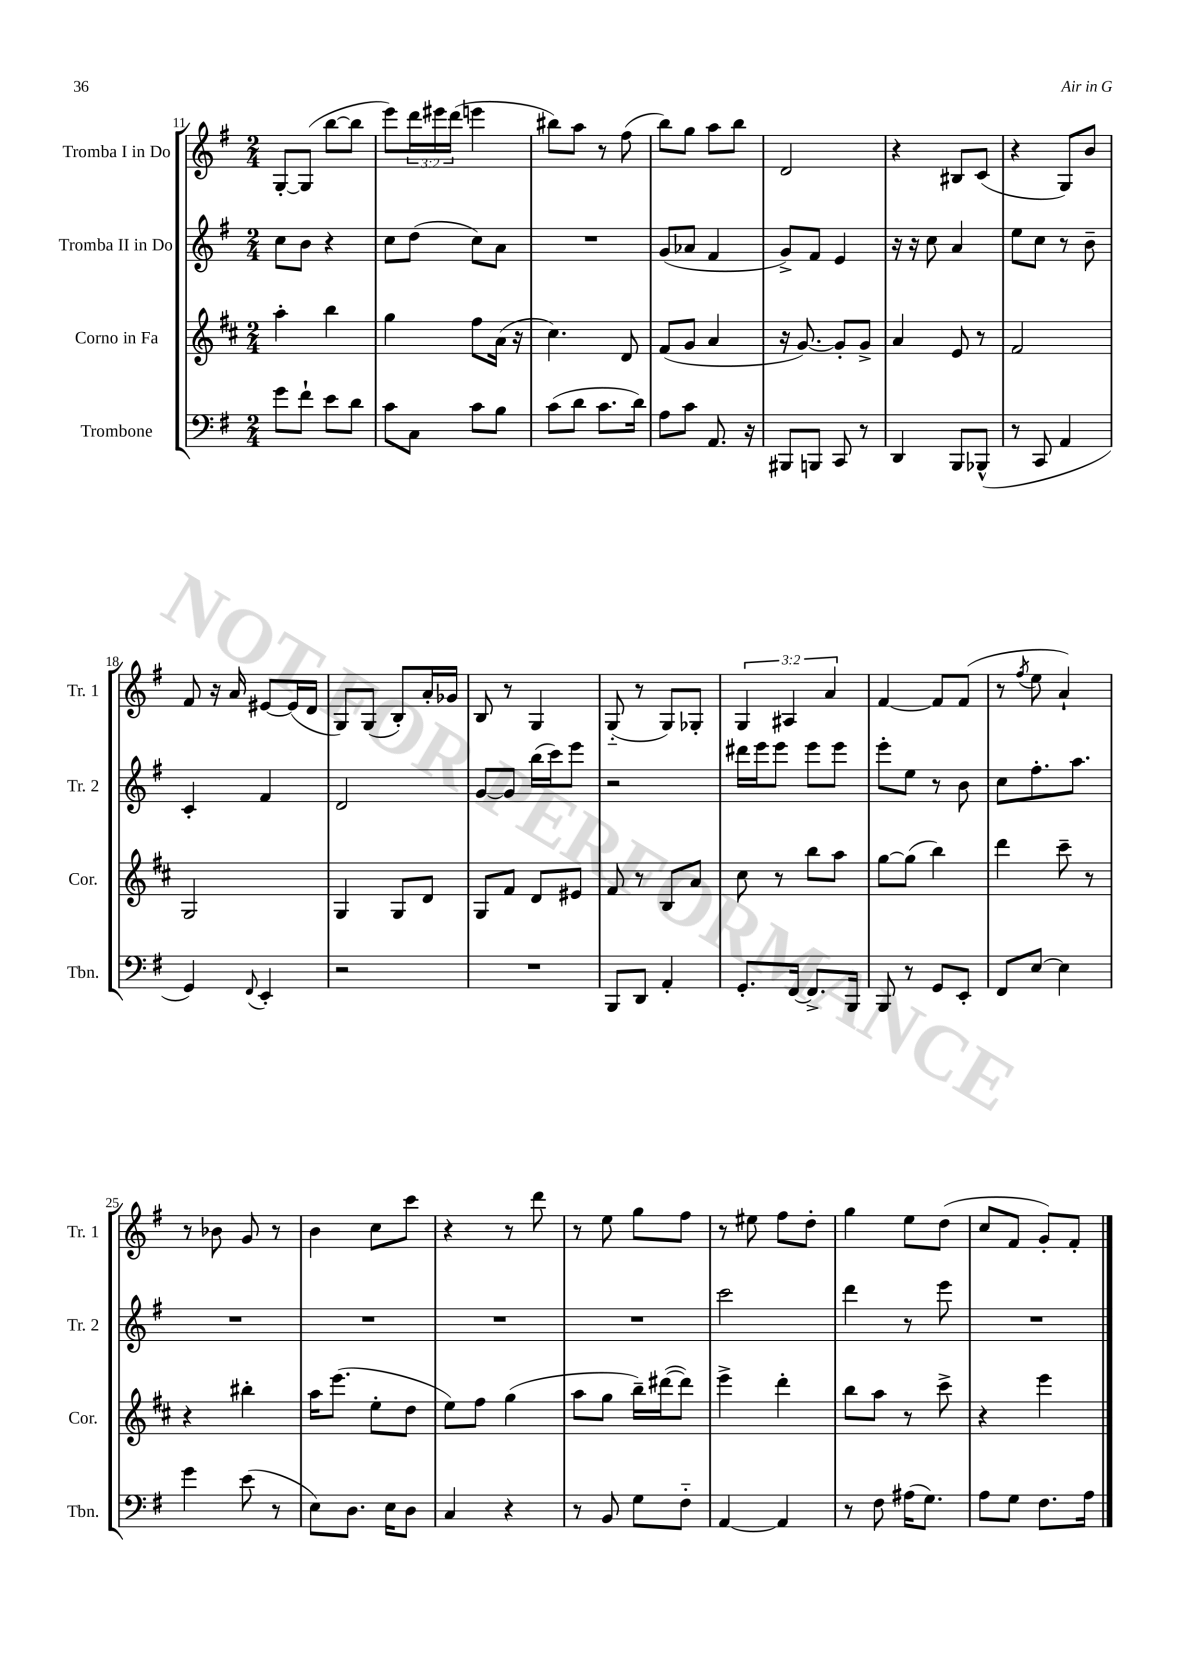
<<
\new StaffGroup <<
\new Staff = "s0" \with { instrumentName = "Tromba I in Do" shortInstrumentName = "Tr. 1" } {
    \clef treble \key g \major \numericTimeSignature \time 2/4 \override Staff.TupletNumber.text = #tuplet-number::calc-fraction-text
    g8~-. g8( b''8~ b''8 |
    e'''8) \tuplet 3/2 { d'''16 eis'''16 d'''16( } e'''4 |
    bis''8) a''8 r8 fis''8( |
    b''8) g''8 a''8 b''8 |
    d'2 |
    r4 bis8 c'8( |
    r4 g8) b'8 |
    fis'8 r16 a'16 eis'8~ eis'16( d'16 |
    g8) g8( b8-.) a'16-. ges'16 |
    b8 r8 g4 |
    g8-_( r8 g8) ges8-. |
    \tuplet 3/2 { g4 ais4 a'4 } |
    fis'4~ fis'8 fis'8( |
    r8 \acciaccatura { fis''8 } e''8 a'4-!) |
    r8 bes'8 g'8 r8 |
    b'4 c''8 c'''8 |
    r4 r8 d'''8 |
    r8 e''8 g''8 fis''8 |
    r8 eis''8 fis''8 d''8-. |
    g''4 e''8 d''8( |
    c''8 fis'8 g'8-.) fis'8-. \bar "|." |
}
\new Staff = "s1" \with { instrumentName = "Tromba II in Do" shortInstrumentName = "Tr. 2" } {
    \clef treble \key g \major \numericTimeSignature \time 2/4
    c''8 b'8 r4 |
    c''8 d''8( c''8) a'8 |
    R2 |
    g'8( aes'8 fis'4 |
    g'8->) fis'8 e'4 |
    r16 r16 c''8 a'4 |
    e''8 c''8 r8 b'8-- |
    c'4-. fis'4 |
    d'2 |
    g'8~ g'8 b''16( c'''16) e'''8 |
    r2 |
    dis'''16 e'''16 e'''8 e'''8 e'''8 |
    e'''8-. e''8 r8 b'8 |
    c''8 fis''8.-. a''8. |
    R2 |
    R2 |
    R2 |
    R2 |
    c'''2 |
    d'''4 r8 e'''8 |
    R2 \bar "|." |
}
\new Staff = "s2" \with { instrumentName = "Corno in Fa" shortInstrumentName = "Cor." } {
    \clef treble \key d \major \numericTimeSignature \time 2/4
    a''4-. b''4 |
    g''4 fis''8 a'16( r16 |
    cis''4.) d'8 |
    fis'8( g'8 a'4 |
    r16 g'8.~) g'8-. g'8-> |
    a'4 e'8 r8 |
    fis'2 |
    g2 |
    g4 g8 d'8 |
    g8 fis'8 d'8 eis'8 |
    fis'8 r8 b8 a'8 |
    cis''8 r8 b''8 a''8 |
    g''8~ g''8( b''4) |
    d'''4 cis'''8-- r8 |
    r4 bis''4-. |
    a''16 e'''8.( e''8-. d''8 |
    e''8) fis''8 g''4( |
    a''8 g''8 b''16--) dis'''16~( dis'''8) |
    e'''4-> d'''4-. |
    b''8 a''8 r8 cis'''8-> |
    r4 e'''4 \bar "|." |
}
\new Staff = "s3" \with { instrumentName = "Trombone" shortInstrumentName = "Tbn." } {
    \clef bass \key g \major \numericTimeSignature \time 2/4
    g'8 fis'8-! e'8 d'8 |
    c'8 c8 c'8 b8 |
    c'8( d'8 c'8. d'16) |
    a8 c'8 a,8. r16 |
    bis,,8 b,,8 c,8 r8 |
    d,4 b,,8 bes,,8-^( |
    r8 c,8 a,4 |
    g,4) \appoggiatura { fis,8 } e,4-. |
    r2 |
    R2 |
    b,,8 d,8 a,4-. |
    g,8.-. fis,16~ fis,8.-> b,,16 |
    b,,8 r8 g,8 e,8-. |
    fis,8 e8~ e4 |
    g'4 e'8( r8 |
    e8) d8. e16 d8 |
    c4 r4 |
    r8 b,8 g8 fis8-_ |
    a,4~ a,4 |
    r8 fis8 ais16( g8.) |
    a8 g8 fis8. a16 \bar "|." |
}
>>
>>
\layout { \context { \Score currentBarNumber = #11 } }
